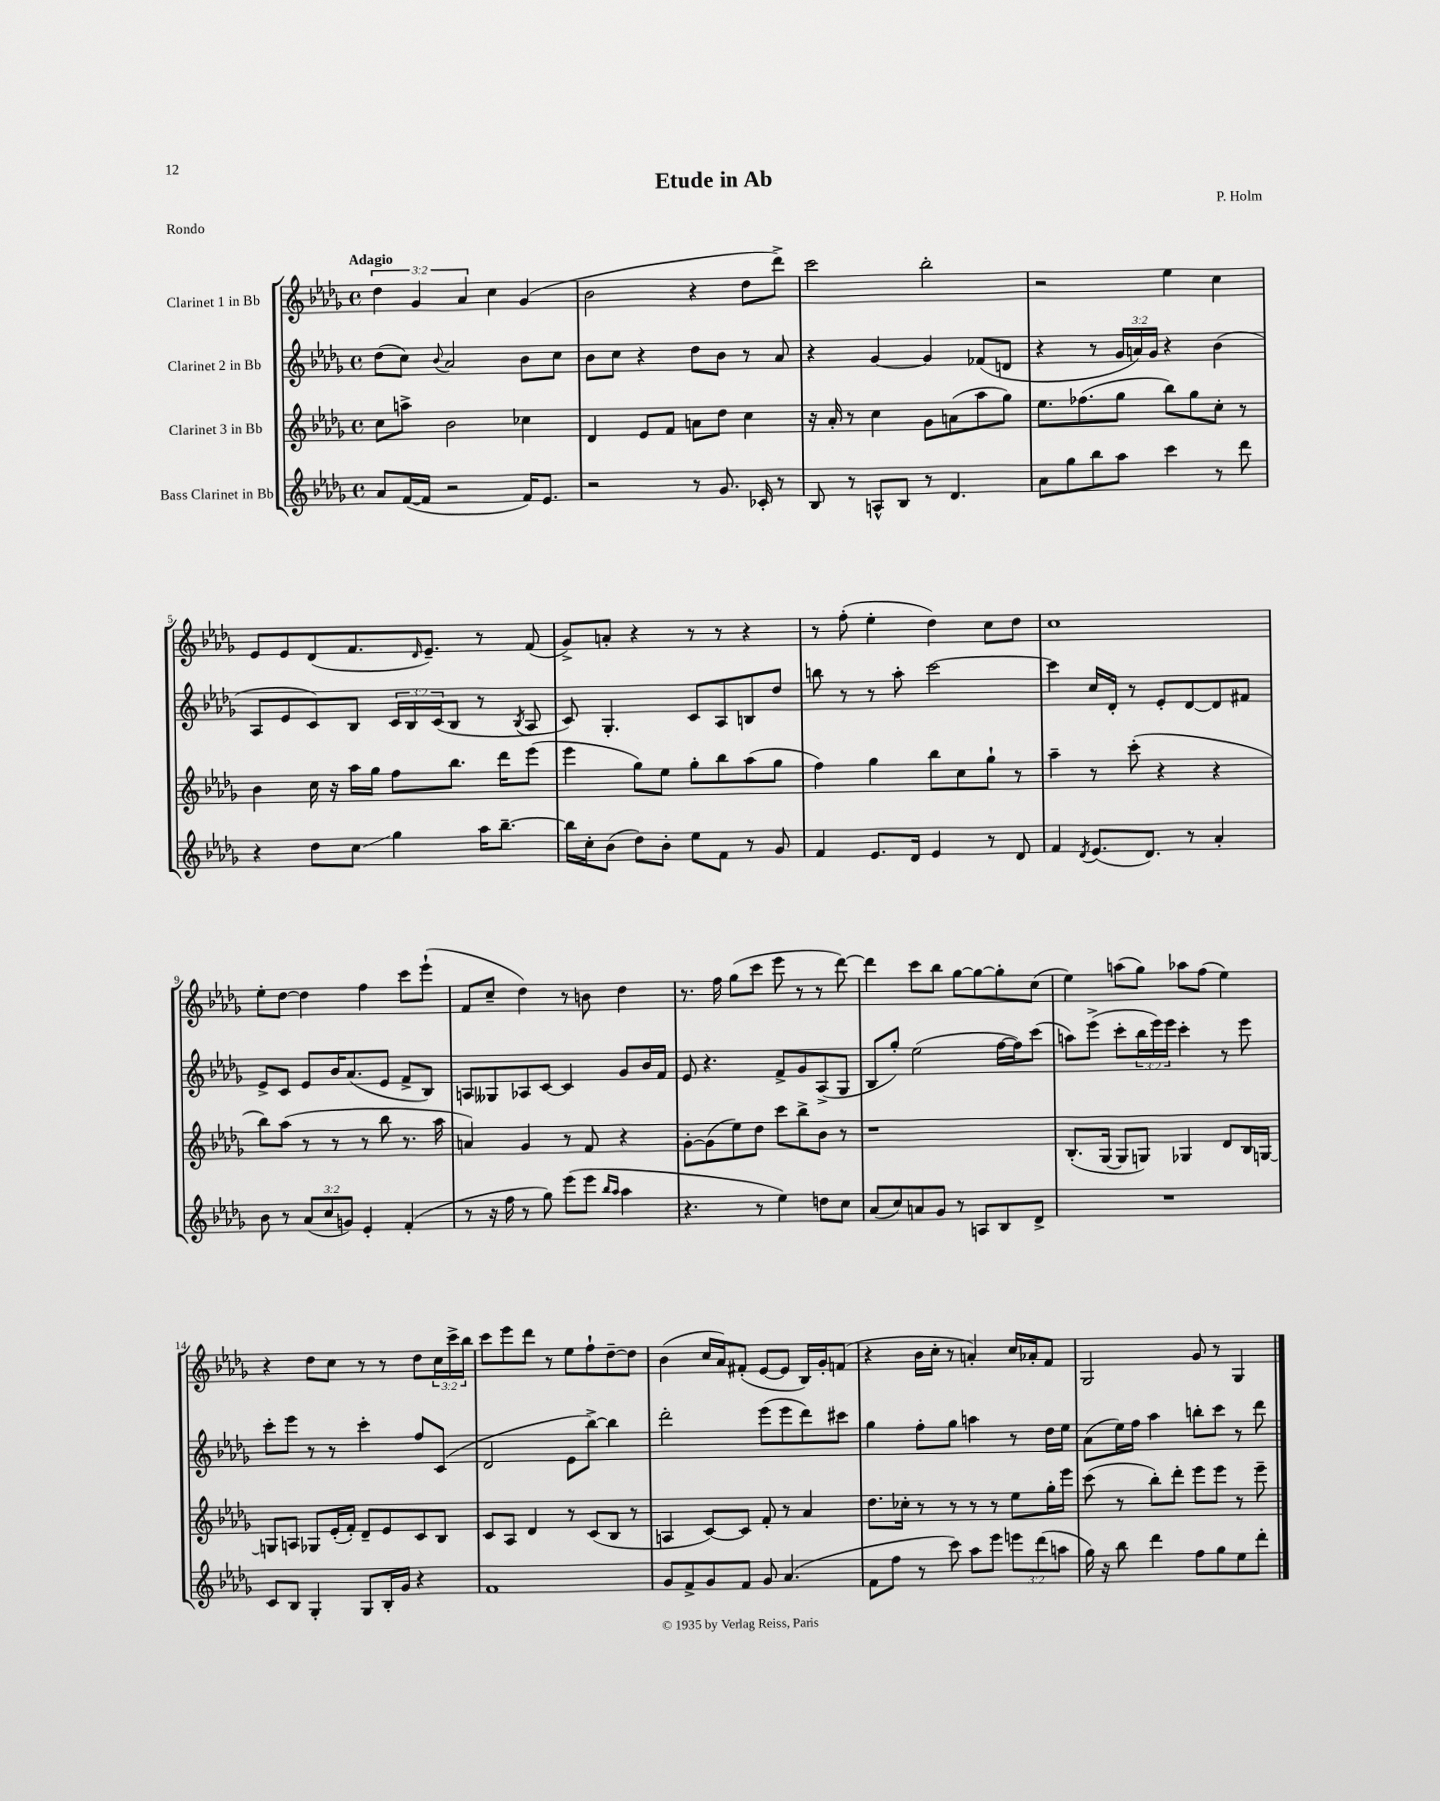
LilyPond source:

\header { title = "Etude in Ab" composer = "P. Holm" piece = "Rondo" }
<<
\new StaffGroup <<
\new Staff = "s0" \with { instrumentName = "Clarinet 1 in Bb" } {
    \clef treble \key des \major \defaultTimeSignature \time 4/4 \override Staff.TupletNumber.text = #tuplet-number::calc-fraction-text \tempo "Adagio"
    \tuplet 3/2 { des''4 ges'4 aes'4 } c''4 ges'4( |
    bes'2 r4 des''8 des'''8->) |
    c'''2 bes''2-. |
    r2 ees''4 c''4 |
    ees'8 ees'8 des'8( f'8. \grace { des'16 } ees'8.--) r8 f'8( |
    ges'8->) a'8-. r4 r8 r8 r4 |
    r8 f''8-.( ees''4-. des''4) c''8 des''8 |
    c''1 |
    ees''8-. des''8~ des''4 f''4 c'''8 ees'''8-!( |
    f'8 c''8-- des''4) r8 b'8 des''4 |
    r8. f''16 ges''8( c'''8 ees'''8 r8 r8 des'''8~) |
    des'''4 c'''8 bes''8 ges''8~ ges''8~ ges''8-. c''8( |
    ees''4) a''8( ges''8) aes''8 f''8( ees''4) |
    r4 des''8 c''8 r8 r8 des''8 \tuplet 3/2 { c''16 c'''16-> bes''16 } |
    c'''8 ees'''8 des'''8 r8 ees''8 f''8-! des''8~-- des''8 |
    bes'4( c''16 aes'16) fis'8-.( ees'8~ ees'8 bes16) ges'16-. f'8( |
    r4 bes'16 c''16-. r8 a'4-.) c''16 aes'16-. f'8 |
    ges2 ges'8 r8 ges4 \bar "|." |
}
\new Staff = "s1" \with { instrumentName = "Clarinet 2 in Bb" } {
    \clef treble \key des \major \defaultTimeSignature \time 4/4 \override Staff.TupletNumber.text = #tuplet-number::calc-fraction-text
    des''8( c''8) \appoggiatura { bes'8 } aes'2 bes'8 c''8 |
    bes'8 c''8 r4 des''8 bes'8 r8 aes'8 |
    r4 ges'4~ ges'4 fes'8( d'8 |
    r4 r8 \tuplet 3/2 { ges'16 a'16) ges'16 } r4 bes'4( |
    aes8 ees'8 c'8) bes8 \tuplet 3/2 { c'16 bes16 c'16( } bes8 r8 \acciaccatura { bes8 } aes8 |
    c'8) ges4.-. c'8 aes8 b8 des''8 |
    b''8 r8 r8 aes''8-. c'''2~ |
    c'''4 c''16 des'16-. r8 ees'8-. des'8~ des'8 fis'8 |
    ees'8-> c'8 ees'8 bes'16 aes'8.( ees'8 f'8-> bes8) |
    a8 geses8 aes8 c'8~ c'4 ges'8 bes'16 f'16 |
    ees'8 r4. f'8-> ges'8 aes8->( ges8 |
    bes8 ges''8-.) ees''2( f''16~ f''16) c'''8( |
    a''8) ees'''8->( c'''8-. \tuplet 3/2 { bes''16 ees'''16) ees'''16 } c'''4-. r8 ees'''8 |
    c'''8-. ees'''8 r8 r8 c'''4-. f''8 c'8( |
    des'2 ees'8 bes''8~->) bes''4 |
    des'''2-. ees'''8( ees'''8 des'''8) cis'''8 |
    ges''4 f''8-. ges''8 a''4 r8 des''16 ees''16 |
    aes'8( ees''16) f''16 aes''4 b''8-. c'''8 r8 des'''8 \bar "|." |
}
\new Staff = "s2" \with { instrumentName = "Clarinet 3 in Bb" } {
    \clef treble \key des \major \defaultTimeSignature \time 4/4
    c''8 a''8-> bes'2 ces''4 |
    des'4 ees'8 f'8 a'8 des''8 c''4 |
    r16 aes'16-. r8 c''4 ges'8 a'8( aes''8 ges''8) |
    ees''8. fes''8.( ges''8 bes''8) ges''8 c''8-. r8 |
    bes'4 c''16 r16 aes''16 ges''16 f''8 bes''8. des'''16 ees'''8( |
    ees'''4 ges''8) ees''8 ges''8-. bes''8 aes''8( ges''8 |
    f''4) ges''4 bes''8 c''8 ges''8-! r8 |
    aes''4-- r8 c'''8-.( r4 r4 |
    bes''8) aes''8( r8 r8 r8 bes''8 r8. aes''16 |
    a'4) ges'4 r8 f'8 r4 |
    ges'8~-. ges'8( ees''8) des''8 c'''8 bes''8-> bes'8 r8 |
    r1 |
    bes8.-.( ges16~ ges8 g8) ges4 des'8 bes16 g16~ |
    g8 a8 ges8 ees'16-.( f'16-.) des'8-- ees'8 c'8 bes8 |
    c'8 aes8 des'4 r8 c'8( bes8 r8 |
    a4 c'8~) c'8 f'8-. r8 aes'4 |
    des''8. ces''16-. r8 r8 r8 r8 ees''8 ges''16-. ees'''16 |
    c'''8( r8 bes''8-.) des'''8-. ees'''8 ees'''8 r8 ees'''8-- \bar "|." |
}
\new Staff = "s3" \with { instrumentName = "Bass Clarinet in Bb" } {
    \clef treble \key des \major \defaultTimeSignature \time 4/4 \override Staff.TupletNumber.text = #tuplet-number::calc-fraction-text
    aes'8 f'16~( f'16 r2 f'16) ees'8. |
    r2 r8 ges'8. ces'16-. r8 |
    bes8 r8 a8-^ bes8 r8 des'4. |
    aes'8 ges''8 bes''8 aes''8 c'''4 r8 des'''8 |
    r4 des''8 c''8\glissando ges''4 aes''16 bes''8.~-- |
    bes''16 c''16-. bes'8( des''8) bes'8-. ees''8 f'8 r8 ges'8 |
    f'4 ees'8. des'16 ees'4 r8 des'8 |
    f'4 \acciaccatura { des'8 } ees'8.( des'8.) r8 aes'4-. |
    bes'8 r8 \tuplet 3/2 { aes'8( c''8 g'8) } ees'4-. f'4-.( |
    r8 r16 f''16 r8 ges''8) ees'''8( ees'''8 \grace { bes''16 aes''16 } aes''4 |
    r4. r8 ees''4) d''8 c''8 |
    aes'8( c''8) a'8 ges'8 r8 a8 bes8 des'8-> |
    R1 |
    c'8 bes8 ges4-. ges8 bes16-. ges'16 r4 |
    f'1 |
    ges'8 f'8-> ges'8 f'8 ges'8 aes'4.( |
    f'8 f''8 r8 c'''8) aes''8 ees'''8 \tuplet 3/2 { e'''8 des'''8( a''8 } |
    ges''16) r16 bes''8 des'''4 f''8 ges''8 ees''8 des'''8-. \bar "|." |
}
>>
>>
